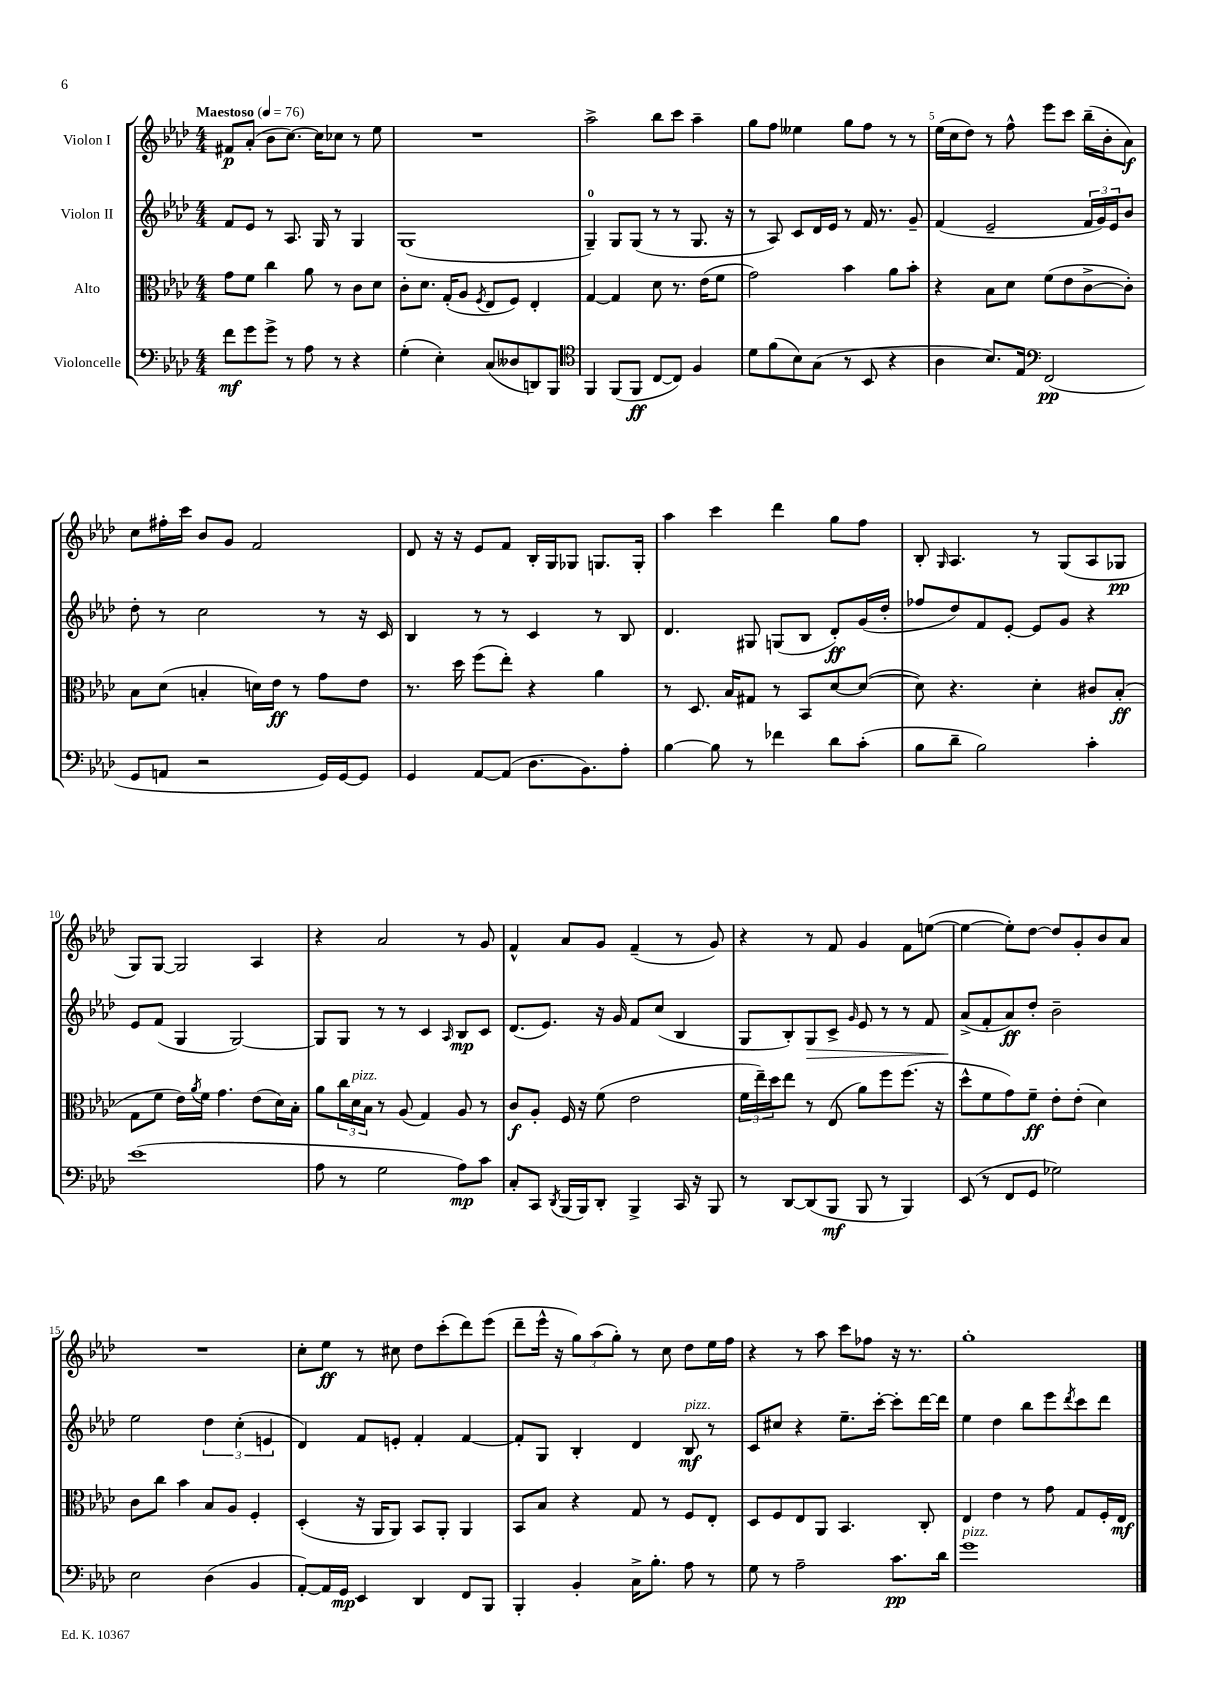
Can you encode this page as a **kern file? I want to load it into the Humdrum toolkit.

**kern	**dynam	**kern	**dynam	**kern	**dynam	**kern	**dynam
*part4	*part4	*part3	*part3	*part2	*part2	*part1	*part1
*staff4	*staff4	*staff3	*staff3	*staff2	*staff2	*staff1	*staff1
*I"Violoncelle	*	*I"Alto	*	*I"Violon II	*	*I"Violon I	*
*clefF4	*	*clefC3	*	*clefG2	*	*clefG2	*
*k[b-e-a-d-]	*	*k[b-e-a-d-]	*	*k[b-e-a-d-]	*	*k[b-e-a-d-]	*
*M4/4	*	*M4/4	*	*M4/4	*	*M4/4	*
*MM76	*	*MM76	*	*MM76	*	*MM76	*
=1	=1	=1	=1	=1	=1	=1	=1
!	!	!	!	!	!	!LO:TX:a:B:t=Maestoso	!
8f\L	mf	8g\L	.	8f/L	.	8f#X/L	p
8g\	.	8f\J	.	8e-/J	.	(8a-'/J	.
8g^\J	.	4cc\	.	8r	.	8b-\L	.
8r	.	.	.	8.A-/	.	[8.cc\J)	.
8A-\	.	8a-\	.	.	.	.	.
.	.	.	.	16G/	.	16cc\KL]	.
8r	.	8r	.	8r	.	8cc-X\J	.
4r	.	8c\L	.	4G/	.	8r	.
.	.	8d-\J	.	.	.	8ee-\	.
=2	=2	=2	=2	=2	=2	=2	=2
(4G'\	.	8c'\L	.	(1G	.	1r	.
.	.	8.d-\J	.	.	.	.	.
4E-'\)	.	.	.	.	.	.	.
.	.	(16G'/KL	.	.	.	.	.
.	.	8A-/J	.	.	.	.	.
.	.	8qF/	.	.	.	.	.
(8C/L	.	8E-/L	.	.	.	.	.
8D--X/	.	8F/J)	.	.	.	.	.
8DDn/)	.	4E-'/	.	.	.	.	.
8BBB-/J	.	.	.	.	.	.	.
=3	=3	=3	=3	=3	=3	=3	=3
*clefC4	*	*	*	*	*	*	*
4FF/	.	[4G/	.	4G~/)	.	2aa-^\	.
(8FF/L	.	4G/]	.	8G/L	.	.	.
8FF/J	ff	.	.	(8G/J	.	.	.
[8C/L	.	8d-\	.	8r	.	8bb-\L	.
8C/J])	.	8.r	.	8r	.	8ccc\J	.
4F/	.	.	.	8.G/	.	4aa-~\	.
.	.	(16e-\KL	.	.	.	.	.
.	.	8f\J	.	.	.	.	.
.	.	.	.	16r	.	.	.
=4	=4	=4	=4	=4	=4	=4	=4
8d-\L	.	2g\)	.	8r	.	8gg\L	.
(8f\	.	.	.	8A-/)	.	8ff\J	.
8B-\)	.	.	.	8c/L	.	4ee--X\	.
(8G\J	.	.	.	16d-/L	.	.	.
.	.	.	.	16e-/JJ	.	.	.
8r	.	4b-\	.	8r	.	8gg\L	.
8BB-/	.	.	.	16f/	.	8ff\J	.
.	.	.	.	8.r	.	.	.
4r	.	8a-\L	.	.	.	8r	.
.	.	8b-'\J	.	8g~/	.	8r	.
=5	=5	=5	=5	=5	=5	=5	=5
4A-\	.	4r	.	(4f/	.	(16ee-\LL	.
.	.	.	.	.	.	16cc\J	.
.	.	.	.	.	.	8dd-\J)	.
8.B-/L)	.	8B-\L	.	2e-~/	.	8r	.
.	.	8d-\J	.	.	.	8ff^^\	.
16E-/Jk	.	.	.	.	.	.	.
*clefF4	*	*	*	*	*	*	*
(2FF/	pp	(8f\L	.	.	.	8eee-\L	.
.	.	8e-\	.	.	.	8ccc\J	.
.	.	[8c^\	.	24f/LL	.	(16bb-~\LL	.
.	.	.	.	24g/)	.	.	.
.	.	.	.	.	.	16b-'\J	.
.	.	.	.	24e-/J	.	.	.
.	.	8c'\J])	.	8b-/J	.	8a-\J)	f
!!LO:LB:g=z
=6	=6	=6	=6	=6	=6	=6	=6
8GG/L	.	8B-\L	.	8dd-'\	.	8cc\L	.
8AAn/J	.	(8d-\J	.	8r	.	16ff#X'\L	.
.	.	.	.	.	.	16ccc\JJ	.
2r	.	4Bn'/	.	2cc\	.	8b-/L	.
.	.	.	.	.	.	8g/J	.
.	.	16dn\LL)	.	.	.	2f/	.
.	.	16e-\JJ	ff	.	.	.	.
.	.	8r	.	.	.	.	.
16GG/LL)	.	8g\L	.	8r	.	.	.
[16GG/J	.	.	.	.	.	.	.
8GG/J]	.	8e-\J	.	16r	.	.	.
.	.	.	.	16c/	.	.	.
=7	=7	=7	=7	=7	=7	=7	=7
4GG/	.	8.r	.	4B-/	.	8d-/	.
.	.	.	.	.	.	16r	.
.	.	16dd-\	.	.	.	16r	.
[8AA-/L	.	(8ff\L	.	8r	.	8e-/L	.
(8AA-/J]	.	8ee-'\J)	.	8r	.	8f/J	.
8.D-\L	.	4r	.	4c/	.	16B-'/LL	.
.	.	.	.	.	.	16G/J	.
.	.	.	.	.	.	8G-X/J	.
8.BB-\)	.	.	.	.	.	.	.
.	.	4a-\	.	8r	.	8.Gn/L	.
8A-'\J	.	.	.	8B-/	.	.	.
.	.	.	.	.	.	16G'/Jk	.
=8	=8	=8	=8	=8	=8	=8	=8
[4B-\	.	8r	.	4.d-/	.	4aa-\	.
.	.	8.D-/	.	.	.	.	.
8B-\]	.	.	.	.	.	4ccc\	.
.	.	16B-/KL	.	.	.	.	.
8r	.	8G#X/J	.	8G#X/	.	.	.
4f-X\	.	8r	.	(8Gn/L	.	4ddd-\	.
.	.	8BB-/L	.	8B-/J	.	.	.
8d-\L	.	[8d-/	.	8d-'/L)	ff	8gg\L	.
(8c'\J	.	(8d-/J_	.	(16g/L	.	8ff\J	.
.	.	.	.	16dd-'/JJ	.	.	.
=9	=9	=9	=9	=9	=9	=9	=9
8B-\L	.	8d-\])	.	8ff-X/L	.	8B-'/	.
.	.	.	.	.	.	16qqG/	.
8d-~\J	.	4.r	.	8dd-/)	.	4.A-/	.
2B-\)	.	.	.	8f/	.	.	.
.	.	.	.	[8e-'/J	.	.	.
.	.	4d-'\	.	8e-/L]	.	8r	.
.	.	.	.	8g/J	.	(8G/L	.
4c'\	.	8c#X/L	.	4r	.	8A-/	.
.	.	(8B-'/J	ff	.	.	8G-X/J	pp
!!LO:LB:g=z
=10	=10	=10	=10	=10	=10	=10	=10
(1e-	.	8G\L	.	8e-/L	.	8G/L)	.
.	.	8f\J	.	(8f/J	.	[8G/J	.
.	.	16e-\LL)	.	4G/	.	2G/]	.
.	.	8qa-/	.	.	.	.	.
.	.	16f\JJ	.	.	.	.	.
.	.	4.g\	.	.	.	.	.
.	.	.	.	[2G/)	.	.	.
.	.	(8e-\L	.	.	.	4A-/	.
.	.	16d-\L)	.	.	.	.	.
.	.	16B-'\JJ	.	.	.	.	.
=11	=11	=11	=11	=11	=11	=11	=11
8A-\	.	8a-\L	.	8G/L]	.	4r	.
8r	.	24cc\L	.	8G/J	.	.	.
!	!	!LO:TX:a:i:t=pizz.	!	!	!	!	!
.	.	24d-\	.	.	.	.	.
.	.	24B-\JJ	.	.	.	.	.
2G\	.	8r	.	8r	.	2a-/	.
.	.	(8A-/	.	8r	.	.	.
.	.	4G/)	.	4c/	.	.	.
.	.	.	.	16qqA-/	.	.	.
8A-\L)	mp	8A-/	.	8B-/L	mp	8r	.
8c\J	.	8r	.	8c/J	.	8g/	.
=12	=12	=12	=12	=12	=12	=12	=12
8C'/L	.	8c/L	f	(8.d-/L	.	4f^^/	.
8CC/J	.	8A-'/J	.	.	.	.	.
.	.	.	.	8.e-/J)	.	.	.
8qDD-/	.	.	.	.	.	.	.
(16BBB-/LL	.	16F/	.	.	.	8a-/L	.
16BBB-/J)	.	16r	.	.	.	.	.
8DD-'/J	.	(8f\	.	16r	.	8g/J	.
.	.	.	.	16g/	.	.	.
4BBB-^/	.	2e-\	.	8f/L	.	(4f~/	.
.	.	.	.	(8cc/J	.	.	.
16CC/	.	.	.	4B-/	.	8r	.
16r	.	.	.	.	.	.	.
8BBB-/	.	.	.	.	.	8g/)	.
=13	=13	=13	=13	=13	=13	=13	=13
8r	.	24f\LL	.	8G/L	.	4r	.
.	.	24ee-~\)	.	.	.	.	.
.	.	24dd-\J	.	.	.	.	.
[8DD-/L	.	8ee-\J	.	8B-'/)	.	.	.
!	!	!	!	!	!LO:HP:b	!	!
(8DD-/]	.	8r	.	8G/	>	8r	.
8BBB-/J	mf	(8E-/	.	8c^/J	.	8f/	.
.	.	.	.	16qqg/	.	.	.
8BBB-/	.	8a-\L)	.	8e-/	.	4g/	.
8r	.	8ff\	.	8r	.	.	.
4BBB-/)	.	(8.ff\J	.	8r	.	8f\L	.
.	.	.	.	8f/	.	([8een\J	.
.	.	16r	.	.	.	.	.
=14	=14	=14	=14	=14	=14	=14	=14
(8EE-/	.	8dd-^^\L	.	(8a-^/L	.	4ee\_	.
8r	.	8f\	.	8f'/	]	.	.
8FF/L	.	8g\)	.	8a-/)	ff	8ee'\L])	.
8GG/J	.	8f~\J	ff	8dd-'/J	.	[8dd-\J	.
2G-X\)	.	8e-'\L	.	2b-~\	.	8dd-/L]	.
.	.	(8e-'\J	.	.	.	8g'/	.
.	.	4d-\)	.	.	.	8b-/	.
.	.	.	.	.	.	8a-/J	.
!!LO:LB:g=z
=15	=15	=15	=15	=15	=15	=15	=15
2E-\	.	8c\L	.	2ee-\	.	1r	.
.	.	8cc\J	.	.	.	.	.
.	.	4b-\	.	.	.	.	.
(4D-\	.	8B-/L	.	6dd-\	.	.	.
.	.	8A-/J	.	.	.	.	.
.	.	.	.	(6cc'\	.	.	.
4BB-/	.	4F'/	.	.	.	.	.
.	.	.	.	6en/	.	.	.
=16	=16	=16	=16	=16	=16	=16	=16
[8AA-'/L)	.	(4D-'/	.	4d-/)	.	8cc'\L	.
16AA-/L]	.	.	.	.	.	8ee-\J	ff
16GG/JJ	mp	.	.	.	.	.	.
4EE-/	.	16r	.	8f/L	.	8r	.
.	.	16AA-/KL	.	.	.	.	.
.	.	8AA-/J)	.	8en'/J	.	8cc#X\	.
4DD-/	.	8BB-/L	.	4f'/	.	8dd-\L	.
.	.	8AA-'/J	.	.	.	(8ccc'\	.
8FF/L	.	4AA-/	.	[4f/	.	8ddd-\)	.
8BBB-/J	.	.	.	.	.	(8eee-\J	.
=17	=17	=17	=17	=17	=17	=17	=17
4BBB-'/	.	8BB-/L	.	8f'/L]	.	8ddd-~\L	.
.	.	8B-/J	.	8G/J	.	16eee-^^\Jk	.
.	.	.	.	.	.	16r	.
4BB-'/	.	4r	.	4B-'/	.	12gg\L)	.
.	.	.	.	.	.	(12aa-\	.
.	.	.	.	.	.	12gg'\J)	.
16C^\KL	.	8G/	.	4d-/	.	8r	.
8.B-'\J	.	.	.	.	.	.	.
.	.	8r	.	.	.	8cc\	.
!	!	!	!	!LO:TX:a:i:t=pizz.	!	!	!
8A-\	.	8F/L	.	8B-/	mf	8dd-\L	.
8r	.	8E-'/J	.	8r	.	16ee-\L	.
.	.	.	.	.	.	16ff\JJ	.
=18	=18	=18	=18	=18	=18	=18	=18
8G\	.	8D-/L	.	8c/L	.	4r	.
8r	.	8F/	.	8cc#X/J	.	.	.
2A-~\	.	8E-/	.	4r	.	8r	.
.	.	8AA-/J	.	.	.	8aa-\	.
.	.	4.BB-/	.	8.ee-~\L	.	8ccc\L	.
.	.	.	.	.	.	8ff-X\J	.
.	.	.	.	[16ccc'\Jk	.	.	.
8.c\L	pp	.	.	8ccc'\L]	.	16r	.
.	.	.	.	.	.	8.r	.
.	.	8C'/	.	[16ddd-\L	.	.	.
16d-\Jk	.	.	.	16ddd-\JJ]	.	.	.
=19	=19	=19	=19	=19	=19	=19	=19
!LO:TX:a:i:t=pizz.	!	!	!	!	!	!	!
1g	.	4E-/	.	4ee-\	.	1gg'	.
.	.	4e-\	.	4dd-\	.	.	.
.	.	8r	.	8bb-\L	.	.	.
.	.	8g\	.	8eee-\	.	.	.
.	.	.	.	8qddd-/	.	.	.
.	.	8G/L	.	8ccc\	.	.	.
.	.	16F'/L	.	8ddd-\J	.	.	.
.	.	16E-/JJ	mf	.	.	.	.
==	==	==	==	==	==	==	==
*-	*-	*-	*-	*-	*-	*-	*-
